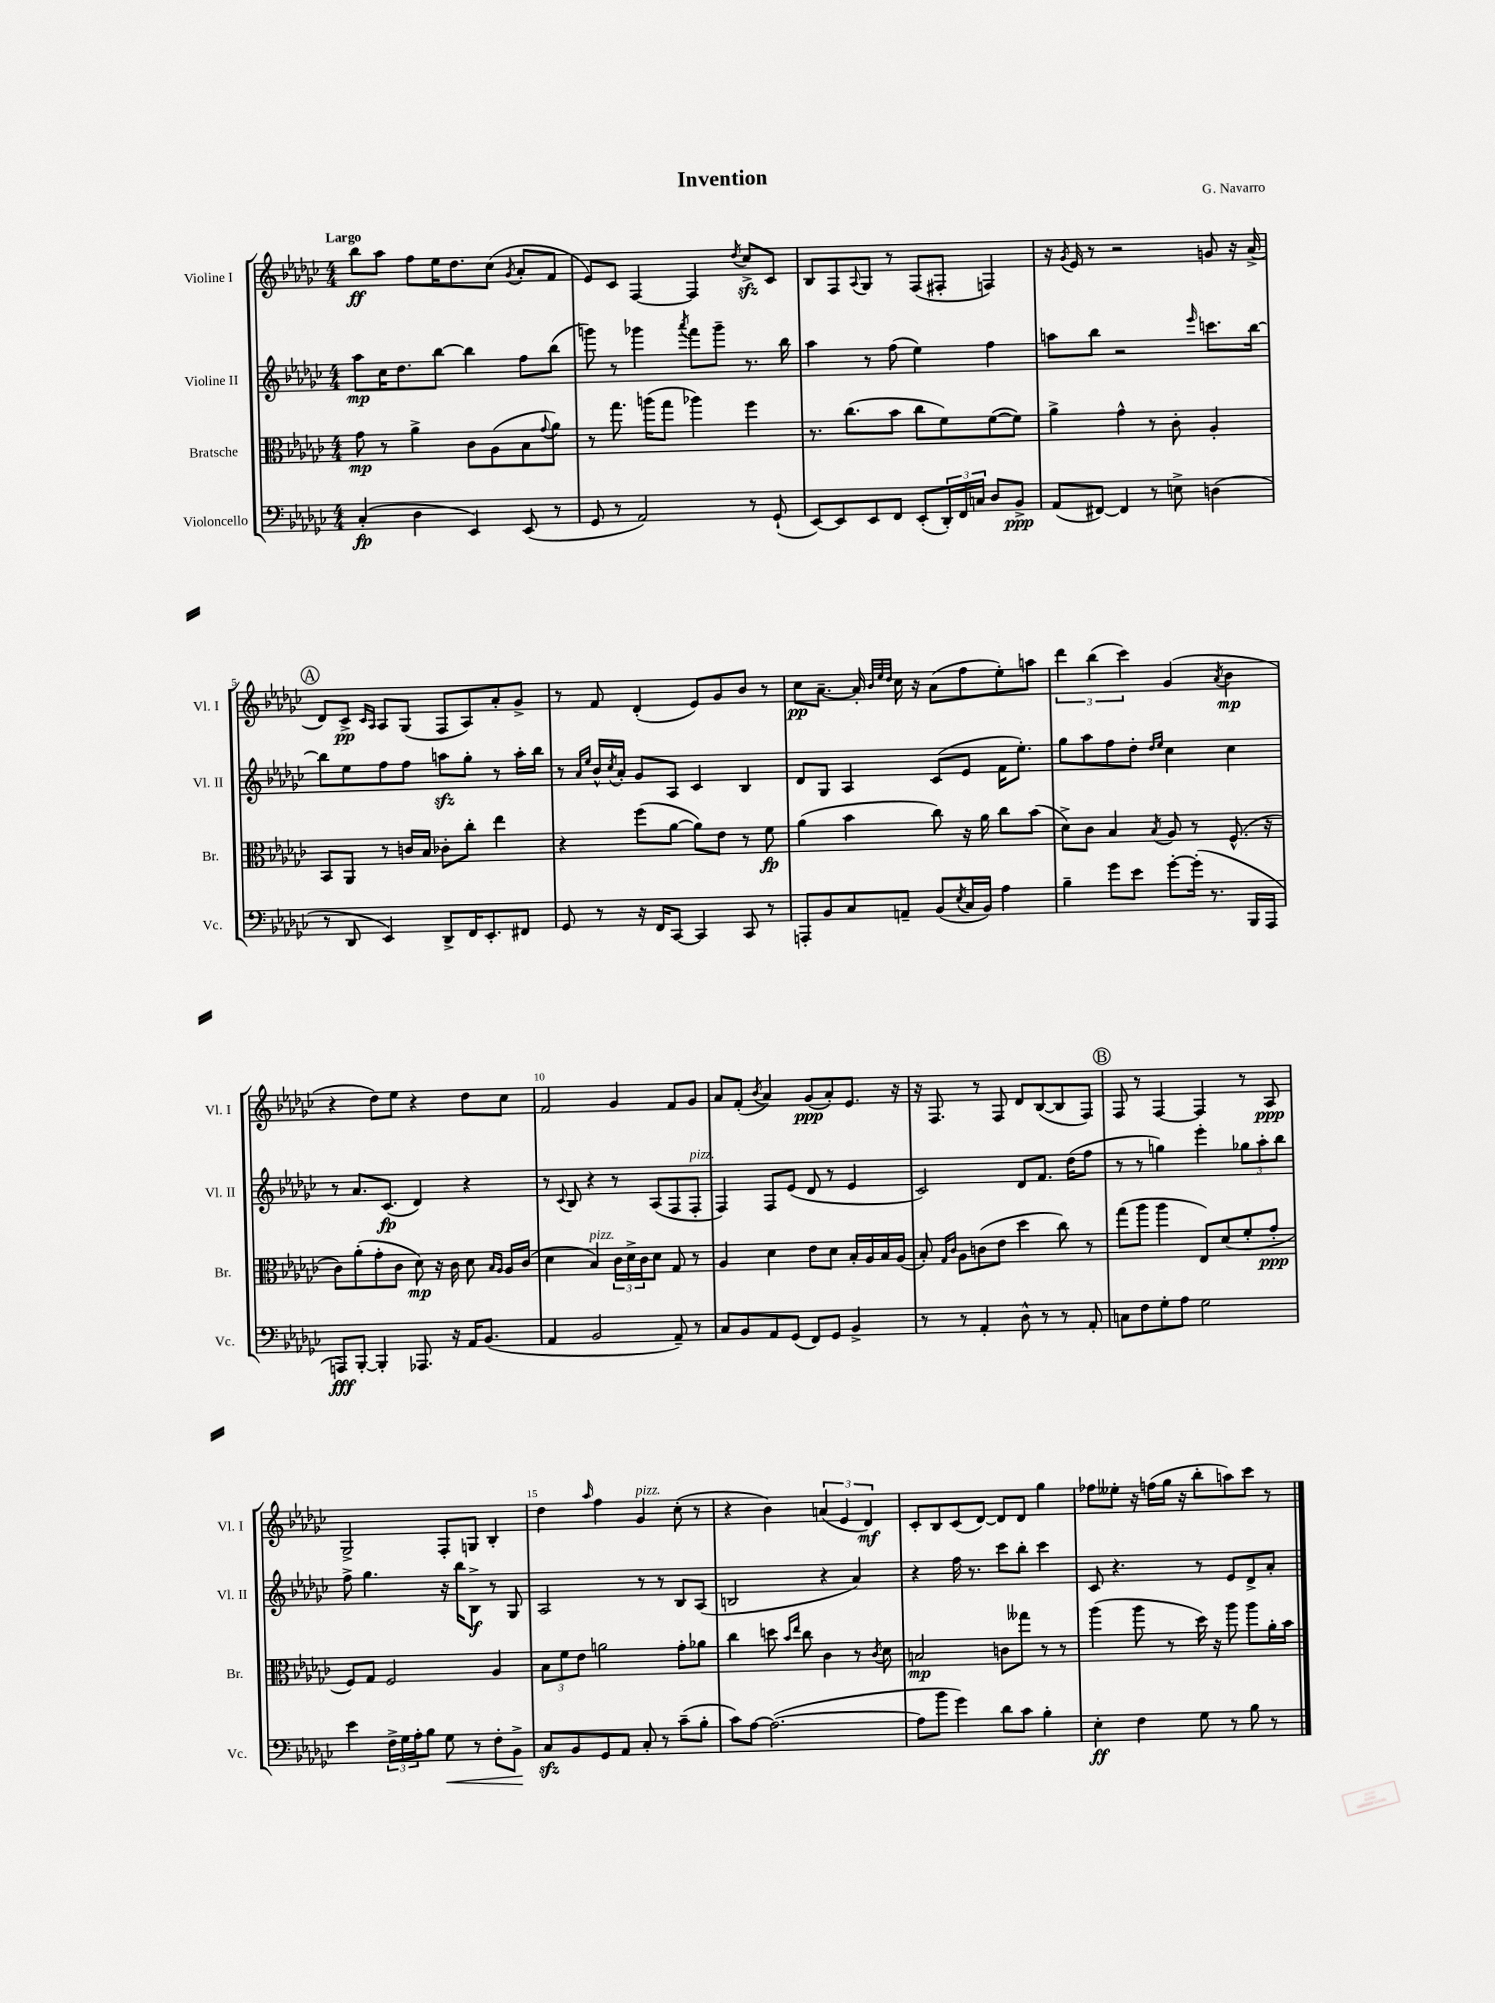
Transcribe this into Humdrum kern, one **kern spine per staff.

**kern	**dynam	**kern	**dynam	**kern	**dynam	**kern	**dynam
*part4	*part4	*part3	*part3	*part2	*part2	*part1	*part1
*staff4	*staff4	*staff3	*staff3	*staff2	*staff2	*staff1	*staff1
*I"Violoncello	*	*I"Bratsche	*	*I"Violine II	*	*I"Violine I	*
*I'Vc.	*	*I'Br.	*	*I'Vl. II	*	*I'Vl. I	*
*clefF4	*	*clefC3	*	*clefG2	*	*clefG2	*
*k[b-e-a-d-g-c-]	*	*k[b-e-a-d-g-c-]	*	*k[b-e-a-d-g-c-]	*	*k[b-e-a-d-g-c-]	*
*M4/4	*	*M4/4	*	*M4/4	*	*M4/4	*
=1	=1	=1	=1	=1	=1	=1	=1
!	!	!	!	!	!	!LO:TX:a:B:t=Largo	!
(4C-'/	fp	8g-\	mp	8aa-\L	mp	8bb-\L	ff
.	.	8r	.	16cc-\K	.	8aa-\J	.
.	.	.	.	8.dd-\	.	.	.
4D-\	.	4a-^\	.	.	.	8ff\L	.
.	.	.	.	[8bb-\J	.	16ee-\K	.
.	.	.	.	.	.	8.dd-\	.
4EE-/)	.	8c-\L	.	4bb-\]	.	.	.
.	.	(8A-\	.	.	.	(8cc-\J	.
.	.	.	.	.	.	8qg-/	.
(8EE-/	.	8B-\	.	8ff\L	.	8a-'/L	.
.	.	8qqg-/	.	.	.	.	.
8r	.	8a-\J)	.	(8bb-\J	.	8f/J	.
=2	=2	=2	=2	=2	=2	=2	=2
8GG-/	.	8r	.	8gggn\)	.	8e-/L)	.
8r	.	8.gg-\	.	8r	.	8c-/J	.
2AA-/)	.	.	.	4ggg-X\	.	[4F/	.
.	.	(16aan\KL	.	.	.	.	.
.	.	8gg-\J	.	.	.	.	.
.	.	.	.	8qaaa-/	.	.	.
.	.	4aa-X\)	.	8fff\L	.	4F/]	.
.	.	.	.	8ggg-~\J	.	.	.
.	.	.	.	.	.	8qdd-/	.
8r	.	4ff\	.	8.r	.	8cc-zz^/L	.
(8GG-`/	.	.	.	.	.	8c-/J	.
.	.	.	.	16bb-\	.	.	.
=3	=3	=3	=3	=3	=3	=3	=3
[8EE-/L)	.	8.r	.	4aa-\	.	8B-/L	.
8EE-/]	.	.	.	.	.	8F/	.
.	.	(8.cc-\L	.	.	.	.	.
.	.	.	.	.	.	8qqA-/	.
8EE-/	.	.	.	8r	.	8G-/J	.
8FF/J	.	8b-\J	.	(8ff\	.	8r	.
(8EE-'/L	.	8cc-\L	.	4ee-\)	.	(8F/L	.
24DD-'/L)	.	8f\)	.	.	.	8F#X'/J	.
24FF/	.	.	.	.	.	.	.
24Cn/JJ	.	.	.	.	.	.	.
8D-/L	.	([8f\	.	4ff\	.	4Fn/)	.
8BB-^/J	ppp	8f\J])	.	.	.	.	.
=4	=4	=4	=4	=4	=4	=4	=4
(8AA-/L	.	4a-^\	.	8aan\L	.	16r	.
.	.	.	.	.	.	8qg-/	.
.	.	.	.	.	.	16e-/	.
[8FF#X/J)	.	.	.	8bb-\J	.	8r	.
4FF#/]	.	4g-^^\	.	2r	.	2r	.
8r	.	8r	.	.	.	.	.
8En^\	.	8c-'\	.	.	.	.	.
.	.	.	.	16qqeee-/	.	.	.
(4Dn\	.	4A-'/	.	8.cccn\L	.	8gn/	.
.	.	.	.	.	.	16r	.
.	.	.	.	[16bb-\Jk	.	(16a-^/	.
!!LO:LB:g=z
!!LO:REH:place=s1:t=A
=5	=5	=5	=5	=5	=5	=5	=5
8r	.	8BB-/L	.	8bb-\L]	.	8d-/L)	.
8DD-/	.	8AA-/J	.	8ee-\	.	8c-^/J	pp
.	.	.	.	.	.	16qqc-/LL	.
.	.	.	.	.	.	16qqA-/JJ	.
4EE-/)	.	8r	.	8ff\	.	8A-/L	.
.	.	16cn/LL	.	8ff\J	.	(8G-/J	.
.	.	16B-/JJ	.	.	.	.	.
8DD-^/L	.	8c-X'\L	.	8aanzz\L	.	8F/L	.
16FF/K	.	8cc-'\J	.	8gg-'\J	.	8A-/)	.
8.EE-'/	.	.	.	.	.	.	.
.	.	4ee-\	.	8r	.	8a-'/	.
8FF#X/J	.	.	.	16aa'\LL	.	8g-^/J	.
.	.	.	.	16bb-\JJ	.	.	.
=6	=6	=6	=6	=6	=6	=6	=6
8GG-/	.	4r	.	8r	.	8r	.
.	.	.	.	16qqa-/LL	.	.	.
.	.	.	.	16qqee-/JJ	.	.	.
8r	.	.	.	16b-^^/LL	.	8f/	.
.	.	.	.	8qcc-/	.	.	.
.	.	.	.	16a-'/JJ	.	.	.
16r	.	(8ff\L	.	8g-/L	.	(4d-'/	.
16FF/KL	.	.	.	.	.	.	.
[8CC-/J	.	[8a-\J	.	8A-/J	.	.	.
4CC-/]	.	8a-\L])	.	4c-/	.	8e-/L)	.
.	.	8e-\J	.	.	.	8g-/	.
8CC-/	.	8r	.	4B-/	.	8b-/J	.
8r	.	8f\	fp	.	.	8r	.
=7	=7	=7	=7	=7	=7	=7	=7
8AAAn'/L	.	(4a-\	.	8d-/L	.	8cc-\L	pp
8BB-/	.	.	.	8G-/J	.	[8.a-~\J	.
8C-/	.	4b-\	.	4A-/	.	.	.
.	.	.	.	.	.	16a-'/]	.
.	.	.	.	.	.	32qqb-/LLL	.
.	.	.	.	.	.	32qqee-/	.
.	.	.	.	.	.	32qqdd-/JJJ	.
8AAn~/J	.	.	.	.	.	16cc-\	.
.	.	.	.	.	.	16r	.
(8BB-/L	.	8cc-\)	.	(8c-/L	.	(8a-\L	.
8qE-/	.	.	.	.	.	.	.
16C-/L	.	16r	.	8e-/J	.	8ff\	.
16BB-/JJ)	.	16a-\	.	.	.	.	.
4A-\	.	8cc-\L	.	16f\KL	.	8ee-'\)	.
.	.	.	.	8.ee-'\J)	.	.	.
.	.	(8b-\J	.	.	.	8aan\J	.
=8	=8	=8	=8	=8	=8	=8	=8
4B-~\	.	8d-^\L)	.	8gg-\L	.	6ddd-\	.
.	.	8c-\J	.	8aa-\	.	.	.
.	.	.	.	.	.	(6bb-\	.
8g-\L	.	4B-/	.	8ff\	.	.	.
.	.	.	.	.	.	6ccc-\)	.
8e-\J	.	.	.	8dd-'\J	.	.	.
.	.	.	.	16qqdd-/LL	.	.	.
.	.	8qB-/	.	16qqee-/JJ	.	.	.
[8g-'\L	.	8A-/	.	4cc-\	.	(4g-/	.
(16g-'\Jk]	.	8r	.	.	.	.	.
8.r	.	.	.	.	.	.	.
.	.	.	.	.	.	8qa-/	.
.	.	(8.F^^/	.	4cc-\	.	4b-\	mp
16BBB-/LL	.	.	.	.	.	.	.
16AAA-/JJ	.	16r	.	.	.	.	.
!!LO:LB:g=z
=9	=9	=9	=9	=9	=9	=9	=9
8AAAn/L)	fff	8c-\L)	.	8r	.	4r	.
[8BBB-'/J	.	(8a-'\	.	8.a-/L	.	.	.
4BBB-'/]	.	8g-'\	.	.	.	8dd-\L)	.
.	.	.	.	(8.c-/J	fp	.	.
.	.	8c-\J	.	.	.	8ee-\J	.
8.AAA-X/	.	8d-\)	mp	4d-/)	.	4r	.
.	.	16r	.	.	.	.	.
16r	.	16c-\	.	.	.	.	.
16AA-/KL	.	8d-\	.	4r	.	8dd-\L	.
(8.BB-/J	.	.	.	.	.	.	.
.	.	16qqB-/LL	.	.	.	.	.
.	.	16qqA-/JJ	.	.	.	.	.
.	.	16A-/LL	.	.	.	8cc-\J	.
.	.	(16c-/JJ	.	.	.	.	.
=10	=10	=10	=10	=10	=10	=10	=10
4AA-/	.	4d-\	.	8r	.	2f/	.
.	.	.	.	8qqc-/	.	.	.
.	.	.	.	8B-/	.	.	.
!	!	!LO:TX:a:i:t=pizz.	!	!	!	!	!
2BB-/	.	4B-/)	.	4r	.	.	.
.	.	24c-\LL	.	8r	.	4g-/	.
.	.	24d-^\	.	.	.	.	.
.	.	24c-\J	.	.	.	.	.
.	.	8d-\J	.	(8A-/L	.	.	.
8AA-~/)	.	8G-/	.	8F/	.	8f/L	.
!	!	!	!	!LO:TX:a:i:t=pizz.	!	!	!
8r	.	8r	.	8F'/J	.	8g-/J	.
=11	=11	=11	=11	=11	=11	=11	=11
8C-/L	.	4A-/	.	4F/)	.	8a-/L	.
8BB-/	.	.	.	.	.	(8f'/J	.
.	.	.	.	.	.	8qb-/	.
8AA-/	.	4d-\	.	8F/L	.	4a-/)	.
(8GG-/J	.	.	.	(8e-/J	.	.	.
8FF/L)	.	8e-\L	.	8d-/	.	(8g-/L	ppp
8GG-/J	.	8d-\J	.	8r	.	8a-'/)	.
4BB-^/	.	16B-'/LL	.	4e-/	.	8.e-/J	.
.	.	16A-/	.	.	.	.	.
.	.	16B-/	.	.	.	.	.
.	.	(16A-/JJ	.	.	.	16r	.
=12	=12	=12	=12	=12	=12	=12	=12
8r	.	8B-'/)	.	2c-/)	.	16r	.
.	.	.	.	.	.	8.F/	.
.	.	16qqG-/LL	.	.	.	.	.
.	.	16qqc-/JJ	.	.	.	.	.
8r	.	8A-\L	.	.	.	.	.
4AA-'/	.	(8cn\	.	.	.	8r	.
.	.	8e-\J	.	.	.	8F/	.
8D-^^\	.	4dd-\	.	8d-/L	.	8d-/L	.
8r	.	.	.	8.f/J	.	([8B-/	.
8r	.	8cc-\)	.	.	.	8B-/]	.
.	.	.	.	(16dd-\KL	.	.	.
8AA-'/	.	8r	.	8ff\J	.	8F/J)	.
!!LO:REH:place=s1:t=B
=13	=13	=13	=13	=13	=13	=13	=13
8Cn\L	.	(8gg-\L	.	8r	.	8F/	.
8F\	.	8aa-\J	.	8r	.	8r	.
8G-'\	.	4aa-\	.	4ggn\)	.	[4F/	.
8A-\J	.	.	.	.	.	.	.
2G-\	.	8E-/L)	.	4eee-'\	.	4F/]	.
.	.	(8d-/	.	.	.	.	.
.	.	8f'/	.	12gg-X\L	.	8r	.
.	.	.	.	12aa-'\	.	.	.
.	.	8g-'/J	ppp	.	.	8A-/	ppp
.	.	.	.	12bb-\J	.	.	.
!!LO:LB:g=z
=14	=14	=14	=14	=14	=14	=14	=14
4e-\	.	8F/L)	.	8ff^\	.	2G-^/	.
.	.	8G-/J	.	4.gg-\	.	.	.
24F^\LL	.	2F/	.	.	.	.	.
24G-\	.	.	.	.	.	.	.
24A-'\J	.	.	.	.	.	.	.
8B-\J	.	.	.	.	.	.	.
!	!LO:HP:b	!	!	!	!	!	!
8G-\	<	.	.	16r	.	8F'/L	.
.	.	.	.	16bb-\KL	.	.	.
8r	.	.	.	8B-^\J	f	8Gn/J	.
8F'\L	.	4A-/	.	8r	.	4B-'/	.
8BB-^\J	.	.	.	8G-/	.	.	.
.	[	.	.	.	.	.	.
=15	=15	=15	=15	=15	=15	=15	=15
8C-zz/L	.	12B-\L	.	2A-/	.	4dd-\	.
.	.	12f\	.	.	.	.	.
8BB-/	.	.	.	.	.	.	.
.	.	12e-\J	.	.	.	.	.
.	.	.	.	.	.	16qqaa-/	.
8GG-/	.	2an\	.	.	.	4ff\	.
8AA-/J	.	.	.	.	.	.	.
!	!	!	!	!	!	!LO:TX:a:i:t=pizz.	!
8C-'/	.	.	.	8r	.	4g-/	.
8r	.	.	.	8r	.	.	.
(8c-~\L	.	8g-'\L	.	8B-/L	.	(8cc-'\	.
8B-'\J	.	8a-X\J	.	(8A-/J	.	8r	.
=16	=16	=16	=16	=16	=16	=16	=16
8c-\L)	.	4cc-\	.	2Bn/	.	4r	.
[8A-\J	.	.	.	.	.	.	.
(2.A-\_	.	8ddn\	.	.	.	4b-\)	.
.	.	16qqb-/LL	.	.	.	.	.
.	.	16qqee-/JJ	.	.	.	.	.
.	.	8cc-\	.	.	.	.	.
.	.	4c-\	.	4r	.	(6an/	.
.	.	.	.	.	.	6e-/	.
.	.	8r	.	4a-/)	.	.	.
.	.	.	.	.	.	6d-/)	mf
.	.	8qc-/	.	.	.	.	.
.	.	8d-\	.	.	.	.	.
=17	=17	=17	=17	=17	=17	=17	=17
8A-\L]	.	2Bn/	mp	4r	.	8c-'/L	.
8b-\J	.	.	.	.	.	8B-/	.
4g-\)	.	.	.	16ff\	.	(8c-/	.
.	.	.	.	8.r	.	.	.
.	.	.	.	.	.	[8d-/J)	.
8d-\L	.	8cn\L	.	8ccc-\L	.	8d-/L]	.
8c-\J	.	8gg--X\J	.	8bb-'\J	.	8d-/J	.
4B-'\	.	8r	.	4ccc-\	.	4gg-\	.
.	.	8r	.	.	.	.	.
=18	=18	=18	=18	=18	=18	=18	=18
4E-'\	ff	(4aa-\	.	8c-/	.	8ff-X\L	.
.	.	.	.	4.r	.	8ee--X'\J	.
4F\	.	8aa-\	.	.	.	16r	.
.	.	.	.	.	.	(16ffn\LL	.
.	.	8r	.	.	.	16gg-\JJ	.
.	.	.	.	.	.	16r	.
8G-\	.	16dd-\)	.	8r	.	8bb-'\L	.
.	.	16r	.	.	.	.	.
8r	.	8aa-\	.	8e-/L	.	8aan\)	.
8B-\	.	8aa-\L	.	8d-^/	.	8ccc-\J	.
8r	.	16a-'\L	.	8a-'/J	.	8r	.
.	.	16b-\JJ	.	.	.	.	.
==	==	==	==	==	==	==	==
*-	*-	*-	*-	*-	*-	*-	*-
